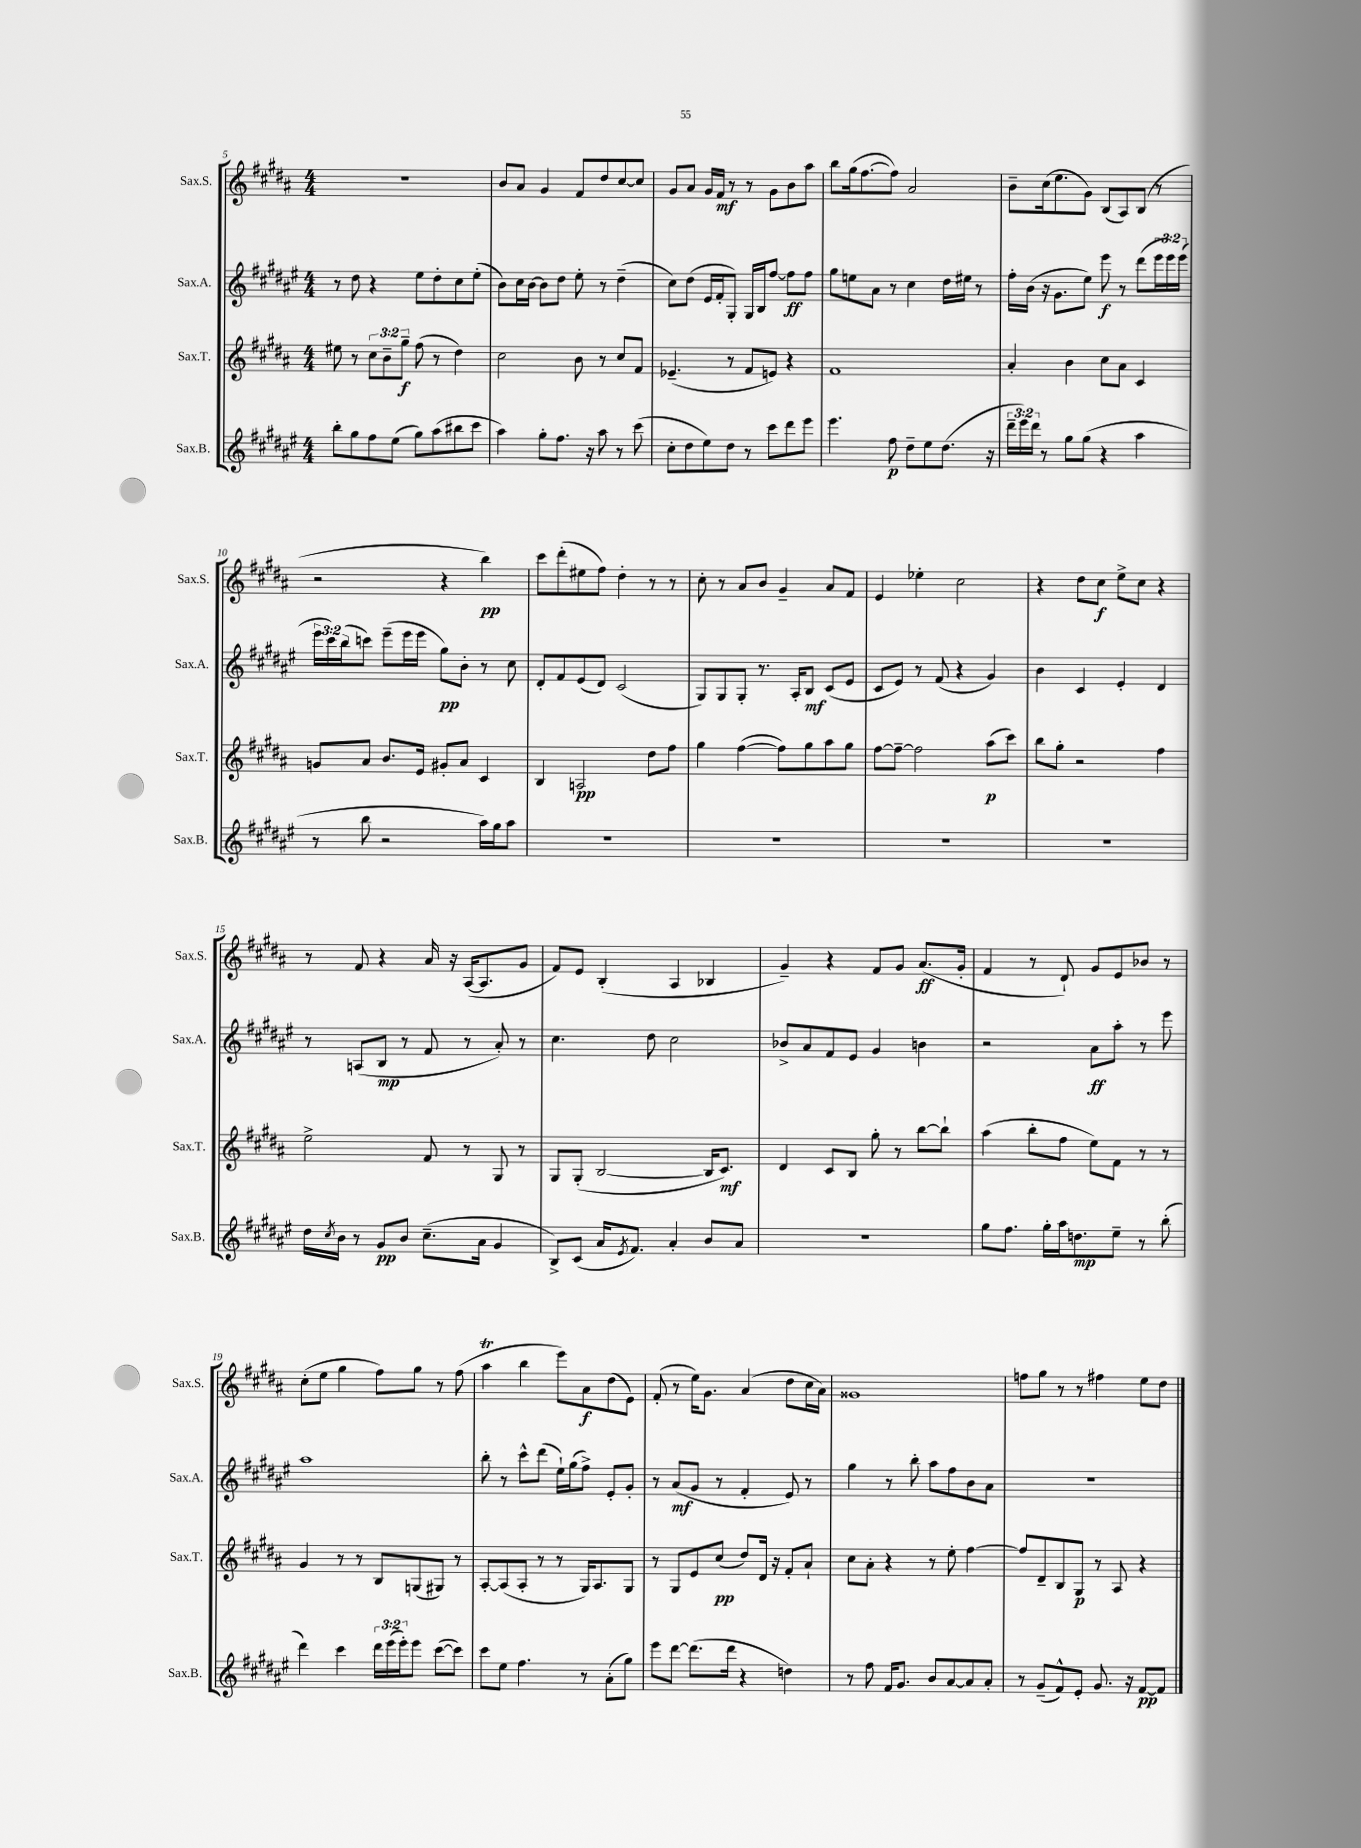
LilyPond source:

<<
\new StaffGroup <<
\new Staff = "s0" \with { instrumentName = "Sax.S." shortInstrumentName = "Sax.S." } {
    \clef treble \key b \major \numericTimeSignature \time 4/4
    R1 |
    b'8 ais'8 gis'4 fis'8 dis''8 cis''8~ cis''8 |
    gis'8 ais'8 gis'16 fis'16\mf r8 r8 gis'8 b'8 ais''8 |
    b''8 gis''16( fis''8.~ fis''8) ais'2 |
    b'8-- cis''16( e''8. gis'8) b8( ais8) b8( r8 |
    r2 r4 b''4\pp) |
    cis'''8 dis'''8-.( eis''8 fis''8) dis''4-. r8 r8 |
    cis''8-. r8 ais'8 b'8 gis'4-- ais'8 fis'8 |
    e'4 ees''4-. cis''2 |
    r4 dis''8 cis''8\f e''8-> cis''8 r4 |
    r8 fis'8 r4 ais'16 r16 ais16~( ais8. gis'8 |
    fis'8) e'8 b4-.( ais4 bes4 |
    gis'4--) r4 fis'8 gis'8 ais'8.\ff( gis'16-. |
    fis'4 r8 dis'8-!) gis'8 e'8 bes'8 r8 |
    cis''8-.( e''8 gis''4 fis''8) gis''8 r8 fis''8( |
    ais''4\trill b''4 e'''8) ais'8\f dis''8( e'8) |
    fis'8-.( r8 e''16) gis'8. ais'4( dis''8 cis''16 ais'16) |
    gisis'1 |
    f''8 gis''8 r8 r8 fis''4 e''8 dis''8 \bar "|." |
}
\new Staff = "s1" \with { instrumentName = "Sax.A." shortInstrumentName = "Sax.A." } {
    \clef treble \key fis \major \numericTimeSignature \time 4/4 \override Staff.TupletNumber.text = #tuplet-number::calc-fraction-text
    r8 dis''8 r4 eis''8 dis''8-. cis''8 eis''8-.( |
    b'8) cis''16 b'16~ b'8 dis''8 eis''8-. r8 dis''4--( |
    cis''8) dis''8( eis'16 fis'16-. gis8-.) gis16 b16 fis''8~ fis''8\ff fis''8 |
    gis''8 e''8 ais'8 r8 cis''4 dis''16 eis''16 r8 |
    fis''16-. b'16( r16 gis'8. eis''8) eis'''8\f r8 dis'''8( \tuplet 3/2 { eis'''16 eis'''16) eis'''16( } |
    \tuplet 3/2 { eis'''16 cis'''16) b''16( } c'''8) eis'''8--( eis'''16 eis'''16 gis''8\pp) b'8-. r8 cis''8 |
    dis'8-. fis'8 eis'8( dis'8) cis'2( |
    gis8) gis8 gis8-. r8. ais16-. b8\mf cis'8( eis'8 |
    cis'8 eis'8) r8 fis'8( r4 gis'4) |
    b'4 cis'4 eis'4-. dis'4 |
    r8 a8( b8\mp r8 fis'8 r8 ais'8-.) r8 |
    cis''4. dis''8 cis''2 |
    bes'8-> ais'8 fis'8 eis'8 gis'4 b'4 |
    r2 ais'8\ff ais''8-. r8 eis'''8 |
    ais''1 |
    b''8-. r8 cis'''8-^ dis'''8( eis''16-!) gis''16( fis''8->) eis'8-. gis'8-. |
    r8 ais'8\mf( gis'8 r8 fis'4-. eis'8) r8 |
    gis''4 r8 b''8-. ais''8 fis''8 b'8 ais'8 |
    R1 \bar "|." |
}
\new Staff = "s2" \with { instrumentName = "Sax.T." shortInstrumentName = "Sax.T." } {
    \clef treble \key b \major \numericTimeSignature \time 4/4 \override Staff.TupletNumber.text = #tuplet-number::calc-fraction-text
    eis''8 r8 \tuplet 3/2 { cis''8 b'8-- gis''8--\f } fis''8( r8 dis''4) |
    cis''2 b'8 r8 cis''8 fis'8 |
    ees'4.--( r8 fis'8 e'8) r4 |
    fis'1 |
    ais'4-. b'4 cis''8 ais'8 cis'4 |
    g'8 ais'8 b'8. e'16 gis'8-. ais'8 cis'4 |
    b4 a2\pp dis''8 fis''8 |
    gis''4 fis''4~( fis''8) gis''8 ais''8 gis''8 |
    fis''8~ fis''8~-- fis''2 ais''8\p( cis'''8) |
    b''8 gis''8-. r2 fis''4 |
    e''2-> fis'8 r8 gis8 r8 |
    gis8 gis8-.( b2~ b16 cis'8.\mf) |
    dis'4 cis'8 b8 gis''8-. r8 b''8~ b''8-! |
    ais''4( b''8-. fis''8 e''8) fis'8 r8 r8 |
    gis'4 r8 r8 b8 g8( gis8) r8 |
    ais8~-. ais8( ais8-. r8 r8 gis16) ais8. gis8 |
    r8 gis8 e'8 cis''8\pp( dis''8) dis'16 r16 fis'8-. ais'8-! |
    cis''8 ais'8-. r4 r8 e''8-. fis''4~ |
    fis''8 dis'8-- b8 gis8\p r8 ais8 r4 \bar "|." |
}
\new Staff = "s3" \with { instrumentName = "Sax.B." shortInstrumentName = "Sax.B." } {
    \clef treble \key fis \major \numericTimeSignature \time 4/4 \override Staff.TupletNumber.text = #tuplet-number::calc-fraction-text
    b''8-. gis''8 fis''8 eis''8( gis''8) ais''8( bis''8 cis'''8 |
    ais''4) gis''8-. fis''8. r16 ais''8 r8 cis'''8( |
    cis''8-. dis''8 eis''8) dis''8 r8 cis'''8 dis'''8 eis'''8 |
    eis'''4. fis''8\p dis''8-- eis''8 dis''8.( r16 |
    \tuplet 3/2 { dis'''16-- eis'''16) dis'''16 } r8 gis''8 gis''8( r4 ais''4 |
    r8 b''8 r2 ais''16) gis''16 ais''8 |
    R1 |
    R1 |
    R1 |
    R1 |
    dis''16 \acciaccatura { cis''8 } b'16 r8 gis'8\pp b'8 cis''8.--( ais'16 gis'4 |
    b8->) cis'8( ais'16 \acciaccatura { eis'8 } fis'8.) ais'4-. b'8 ais'8 |
    R1 |
    gis''8 fis''8. gis''16-. ais''16 d''8.\mp eis''8-- r8 b''8-.( |
    dis'''4) cis'''4 \tuplet 3/2 { dis'''16 eis'''16( eis'''16-.) } eis'''8 cis'''8~( cis'''8) |
    cis'''8 eis''8 fis''4. r8 ais'8-.( gis''8) |
    eis'''8 dis'''8~ dis'''8.( dis'''16 r4 d''4) |
    r8 fis''8 fis'16 gis'8. b'8 ais'8~ ais'8 ais'8-. |
    r8 gis'8--( fis'8-^) eis'8-. gis'8. r16 fis'8~\pp fis'8 \bar "|." |
}
>>
>>
\layout { \context { \Score currentBarNumber = #5 } }
